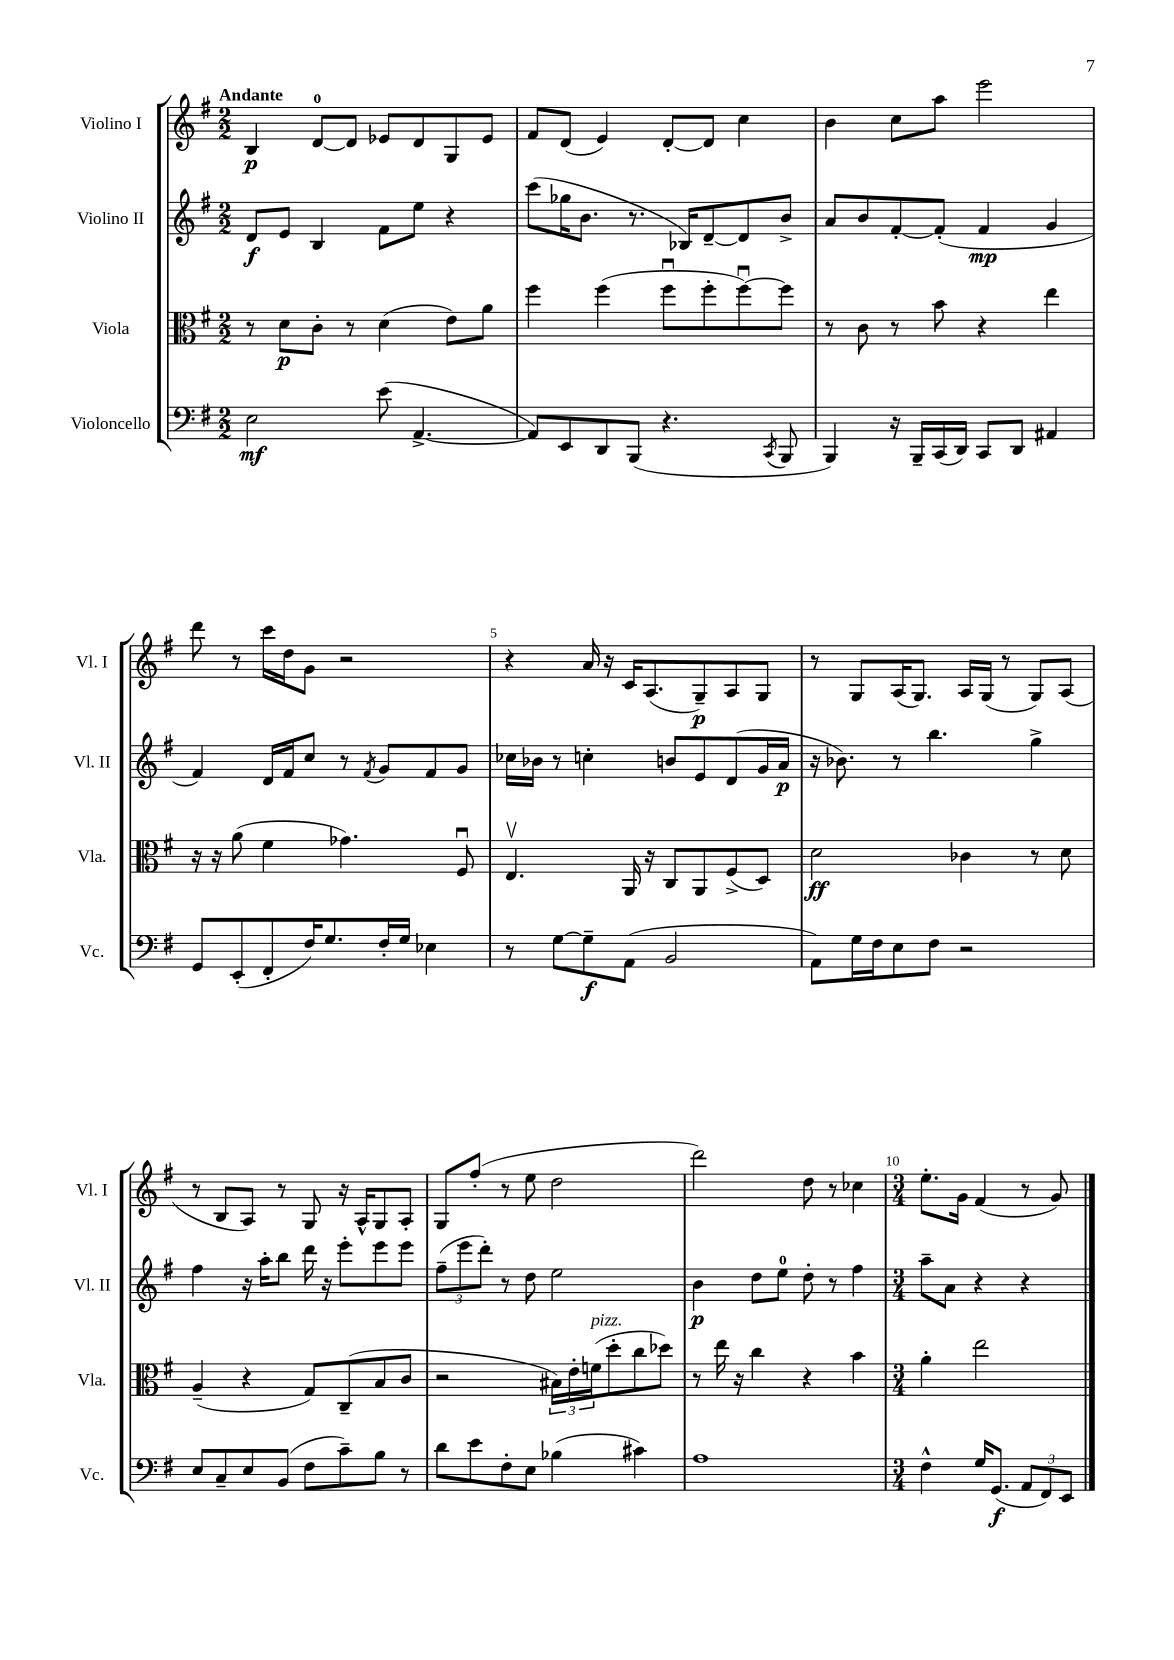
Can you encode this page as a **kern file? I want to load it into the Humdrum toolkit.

**kern	**kern	**kern	**kern
*staff4	*staff3	*staff2	*staff1
*clefF4	*clefC3	*clefG2	*clefG2
*k[f#]	*k[f#]	*k[f#]	*k[f#]
*M2/2	*M2/2	*M2/2	*M2/2
2E	8r	8d	4B
.	8d	8e	.
.	8c'	4B	[8d
.	8r	.	8d]
(8e	(4d	8f#	8e-
[4.AA^	.	8ee	8d
.	8e)	4r	8G
.	8a	.	8e-
=	=	=	=
8AA])	4ff#	(8ccc	8f#
8EE	.	16gg-	(8d
.	.	8.b	.
8DD	(4ff#	.	4e)
(8BBB	.	8.r	.
4.r	8ff#u	.	[8d'
.	.	16B-)	.
.	8ff#'	[8d~	8d]
.	[8ff#u)	8d]	4cc
8qCC	.	.	.
8BBB	8ff#]	8b^	.
=	=	=	=
4BBB)	8r	8a	4b
.	8c	8b	.
16r	8r	[8f#'	8cc
16BBB~	.	.	.
(16CC	8b	(8f#']	8aa
16DD)	.	.	.
8CC	4r	4f#	2eee
8DD	.	.	.
4AA#	4ee	4g	.
=	=	=	=
8GG	16r	4f#)	8ddd
.	16r	.	.
(8EE'	(8a	.	8r
8FF#'	4f#	16d	16ccc
.	.	16f#	16dd
16F#)	.	8cc	8g
8.G	.	.	.
.	4.g-)	8r	2r
.	.	8qf#	.
16F#'	.	8g	.
16G	.	.	.
4E-	.	8f#	.
.	8F#u	8g	.
=	=	=	=
8r	4.Ev	16cc-	4r
.	.	16b-	.
[8G	.	8r	.
8G~]	.	4cc'	16a
.	.	.	16r
(8AA	16AA	.	16c
.	16r	.	(8.A
2BB	8C	8b	.
.	8AA	8e	8G~)
.	(8F#^	(8d	8A
.	8D)	16g	8G
.	.	16a	.
=	=	=	=
8AA)	2d	16r	8r
.	.	8.b-)	.
16G	.	.	8G
16F#	.	.	.
8E	.	8r	(16A
.	.	.	8.G)
8F#	.	4.bb	.
2r	4c-	.	16A
.	.	.	(16G
.	.	.	8r
.	8r	4gg^	8G)
.	8d	.	(8A
=	=	=	=
8E	(4A~	4ff#	8r
8C~	.	.	8B
8E	4r	16r	8A)
.	.	16aa'	.
(8BB	.	8bb	8r
8F#	8G)	16ddd	8G
.	.	16r	.
8c~)	(8C~	8eee'	16r
.	.	.	16A^^
8B	8B	8eee	8G
8r	8c	8eee	8A'
=	=	=	=
8d	2r	(12ff#~	8G
.	.	12eee	.
8e	.	.	(8ff#'
.	.	12ddd')	.
8F#'	.	8r	8r
8E	.	8dd	8ee
(4B-	24B#)	2ee	2dd
.	24e'	.	.
.	(24f	.	.
.	8dd'	.	.
4c#)	8cc	.	.
.	8dd-)	.	.
=	=	=	=
1A	8r	4b	2ddd)
.	16ee	.	.
.	16r	.	.
.	4cc	8dd	.
.	.	8ee	.
.	4r	8dd'	8dd
.	.	8r	8r
.	4b	4ff#	4cc-
=	=	=	=
*M3/4	*M3/4	*M3/4	*M3/4
4F#^^	4a'	8aa~	8.ee'
.	.	8a	.
.	.	.	16g
16G	2ee	4r	(4f#
(8.GG	.	.	.
12AA	.	4r	8r
12FF#)	.	.	.
.	.	.	8g)
12EE	.	.	.
==	==	==	==
*-	*-	*-	*-
